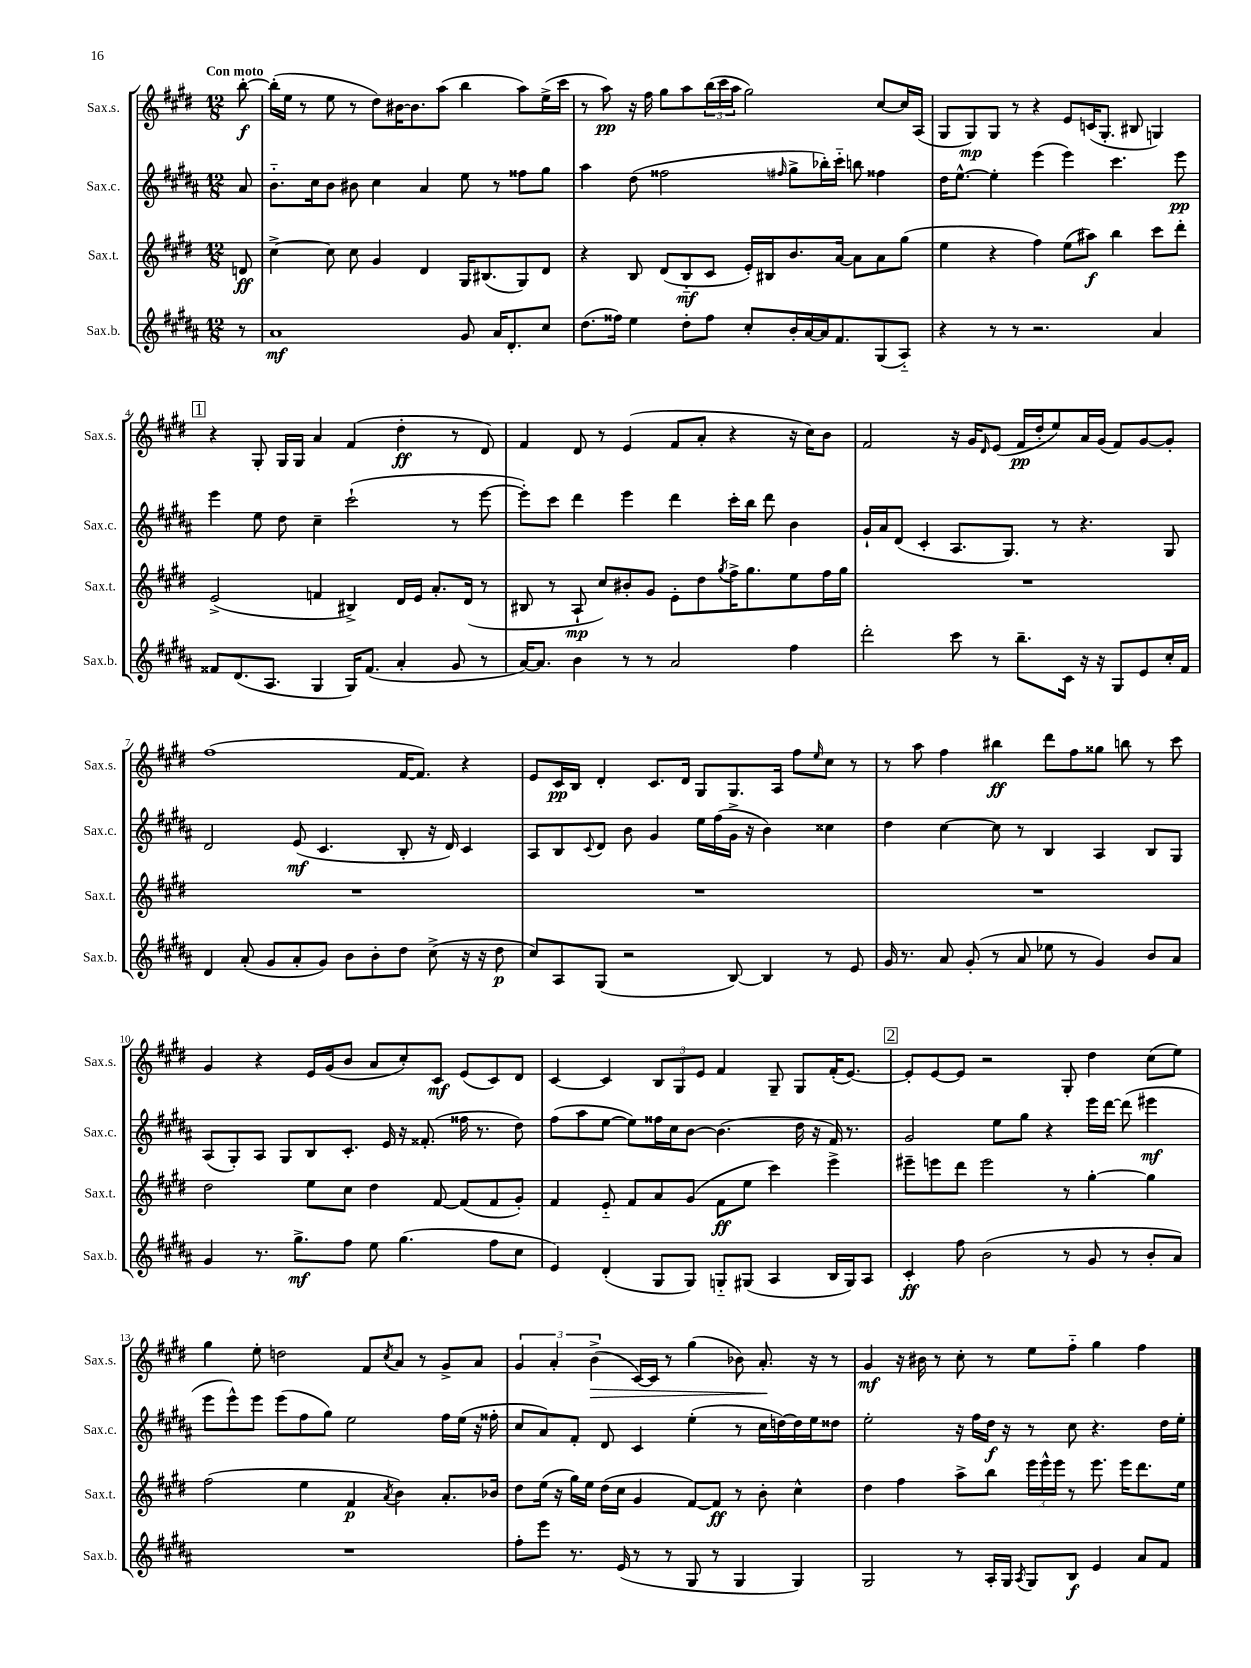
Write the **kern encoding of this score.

**kern	**kern	**kern	**kern
*staff4	*staff3	*staff2	*staff1
*clefG2	*clefG2	*clefG2	*clefG2
*k[f#c#g#d#a#]	*k[f#c#g#d#]	*k[f#c#g#d#a#]	*k[f#c#g#d#]
*M12/8	*M12/8	*M12/8	*M12/8
8r	8d	8a#	[8bb'
=	=	=	=
1a#	[4cc#^	8.b'~	(16bb']
.	.	.	16ee
.	.	.	8r
.	.	16cc#	.
.	8cc#]	8b	8ee
.	8cc#	8b#	8r
.	4g#	4cc#	8dd#)
.	.	.	[16b#
.	.	.	8.b#]
.	4d#	4a#	.
.	.	.	(8aa
8g#	16G#	8ee	4bb
.	(8.B#	.	.
16a#	.	8r	.
8.d#'	.	.	.
.	8G#)	8ff##	8aa)
8cc#	8d#	8gg#	(16ee^
.	.	.	16ccc#
=	=	=	=
(8.dd#	4r	4aa#	8r
.	.	.	8aa)
16ff##)	.	.	.
4ee	8B	(8dd#	16r
.	.	.	16ff#
.	(8d#	2ff##	8gg#
8dd#'	8B'~	.	8aa
8ff##	8c#	.	(24bb
.	.	.	24ccc#
.	.	.	24aa
8cc#'	16e')	.	2gg#)
.	16B#	.	.
.	.	16qqff#	.
16b'	8.b	8gg#^	.
[16a#	.	.	.
16a#]	.	16bb-')	.
8.f#	[16a	16ccc#'~	.
.	8a]	8bb	.
(8G#	8a	4ff##	[8cc#
8A#'~)	(8gg#	.	16cc#]
.	.	.	(16A
=	=	=	=
4r	4ee	16dd#	8G#
.	.	[8.ee^^	.
.	.	.	8G#)
8r	4r	4ee']	8G#
8r	.	.	8r
2.r	4ff#)	(4eee	4r
.	(8ee	4eee)	8e
.	8aa#)	.	(16c
.	.	.	8.G#'
.	4bb	4.ccc#	.
.	.	.	8B#
4a#	8ccc#	.	4G)
.	8ddd#'	8eee	.
=	=	=	=
8f##	(2e^	4eee	4r
(8.d#	.	.	.
.	.	8ee	8G#'
8.A#	.	.	.
.	.	8dd#	16G#
.	.	.	16G#
4G#	4f	4cc#~	4a
16G#)	4B#^)	(2ccc#`	(4f#
(8.f##	.	.	.
4a#'	16d#	.	4dd#'
.	16e	.	.
.	8.a'	.	.
8g#	.	8r	8r
.	(16d#	.	.
8r	8r	[8eee	8d#)
=	=	=	=
[16a#)	8B#	8eee'])	4f#
8.a#]	.	.	.
.	8r	8ccc#	.
4b	8A`	4ddd#	8d#
.	8cc#)	.	8r
8r	8b#'	4eee	(4e
8r	8g#	.	.
2a#	8e'	4ddd#	8f#
.	8dd#	.	8a'
.	8qgg#	.	.
.	16ff#^	16ccc#'	4r
.	8.gg#	16bb	.
.	.	8ddd#	.
4ff#	8ee	4b	16r
.	.	.	16cc#)
.	16ff#	.	8b
.	16gg#	.	.
=	=	=	=
2ddd#'	1.r	16g#`	2f#
.	.	16a#	.
.	.	(8d#	.
.	.	4c#'	.
8ccc#	.	8.A#	16r
.	.	.	16g#
.	.	.	16qqd#
8r	.	.	(8e
.	.	8.G#)	.
8.bb~	.	.	16f#
.	.	.	16dd#'
.	.	8r	8ee)
16c#	.	.	.
16r	.	4.r	16a
16r	.	.	(16g#
8G#	.	.	8f#)
8e	.	.	[8g#
16cc#'	.	8G#	8g#']
16f#	.	.	.
=	=	=	=
4d#	1.r	2d#	(1ff#
(8a#'	.	.	.
8g#	.	.	.
8a#'	.	(8e	.
8g#)	.	4.c#	.
8b	.	.	.
8b'	.	.	.
8dd#	.	8B'	[16f#
.	.	.	8.f#])
(8cc#^	.	16r	.
.	.	16d#)	.
16r	.	4c#	4r
16r	.	.	.
8dd#	.	.	.
=	=	=	=
8cc#)	1.r	8A#	8e
8A#	.	8B	16c#
.	.	.	16B
.	.	8qqc#	.
(8G#	.	8d#	4d#'
2r	.	8b	.
.	.	4g#	8.c#
.	.	.	16d#
.	.	16ee	8G#
.	.	(16ff#	.
[8B)	.	16g#^	8.G#
.	.	16r	.
4B]	.	4b)	.
.	.	.	16A
.	.	.	8ff#
.	.	.	16qqee
8r	.	4cc##	8cc#
8e	.	.	8r
=	=	=	=
16g#	1.r	4dd#	8r
8.r	.	.	.
.	.	.	8aa
8a#	.	[4cc#	4ff#
(8g#'	.	.	.
8r	.	8cc#]	4bb#
8a#	.	8r	.
8ee-	.	4B	8ddd#
8r	.	.	8ff#
4g#)	.	4A#	8gg##
.	.	.	8bb
8b	.	8B	8r
8a#	.	8G#	8ccc#
=	=	=	=
4g#	2dd#	(8A#	4g#
.	.	8G#')	.
8.r	.	8A#	4r
.	.	8G#	.
8.gg#^	.	.	.
.	8ee	8B	16e
.	.	.	(16g#
8ff#	8cc#	8.c#'	8b
8ee	4dd#	.	8a
.	.	16e	.
(4.gg#	.	16r	8cc#')
.	.	(8.f##'	.
.	[8f#	.	8c#
.	(8f#]	16ff##	(8e
.	.	8.r	.
8ff#	8f#	.	8c#)
8cc#	8g#')	8dd#)	8d#
=	=	=	=
4e)	4f#	(8ff#	[4c#
.	.	8aa#	.
(4d#'	8e'~	[8ee	4c#]
.	8f#	8ee])	.
8G#	8a	16ff##	12B
.	.	16cc#	.
.	.	.	12G#
8G#)	(8g#	[8b	.
.	.	.	12e
8G'~	8f#	(4.b]	4f#
(8G#	8ee	.	.
4A#	4ccc#)	.	8G#~
.	.	16dd#	8G#
.	.	16r	.
16B	4eee^	16f#)	(16f#'
16G#)	.	8.r	[8.e)
8A#	.	.	.
=	=	=	=
4c#'	8eee#~	2g#	8e']
.	8eee	.	[8e
8ff#	8ddd#	.	8e]
(2b	2eee	.	2r
.	.	8ee	.
.	.	8gg#	.
.	.	4r	.
8r	8r	.	8G#'
8g#	[4gg#'	16eee	4dd#
.	.	[16ddd#	.
8r	.	(8ddd#]	.
8b'	4gg#]	4eee#	(8cc#
8a#)	.	.	8ee)
=	=	=	=
1.r	(2ff#	8eee	4gg#
.	.	8eee^^)	.
.	.	8eee	8ee'
.	.	(8eee	2dd
.	4ee	8ff#	.
.	.	8gg#)	.
.	4f#	2ee	.
.	.	.	8f#
.	8qa	.	8qcc#
.	4b)	.	8a
.	.	.	8r
.	8.a'	16ff#	8g#^
.	.	(16ee	.
.	.	16r	8a
.	16b-	16ff##'	.
=	=	=	=
8ff#'	8dd#	8cc#	6g#
8eee	(16ee	8a#)	.
.	.	.	6a'
.	16r	.	.
8.r	16gg#)	8f#'	.
.	16ee	.	.
.	.	.	(6b^
.	(16dd#	8d#	.
(16e	16cc#	.	.
8r	4g#	4c#	[16c#)
.	.	.	16c#]
8r	.	.	8r
8G#	[8f#)	(4ee'	(4gg#
8r	8f#]	.	.
4G#	8r	8r	8b-)
.	8b'	16cc#	8.a'
.	.	[16dd)	.
4G#)	4cc#^^	16dd]	.
.	.	16ee	16r
.	.	8dd##	8r
=	=	=	=
2G#	4dd#	2ee'	4g#
.	4ff#	.	16r
.	.	.	16b#
.	.	.	8r
8r	8aa^	16r	8cc#'
.	.	16ff#	.
16A#'	8bb	16dd#	8r
16G#	.	16r	.
8qA#	.	.	.
8G#	24eee	8r	8ee
.	24eee^^	.	.
.	24eee	.	.
8B	8r	8cc#	8ff#'~
4e	8.eee	4.r	4gg#
.	16eee	.	.
8a#	8.ddd#	.	4ff#
8f#	.	16dd#	.
.	16ee	16ee'	.
==	==	==	==
*-	*-	*-	*-
